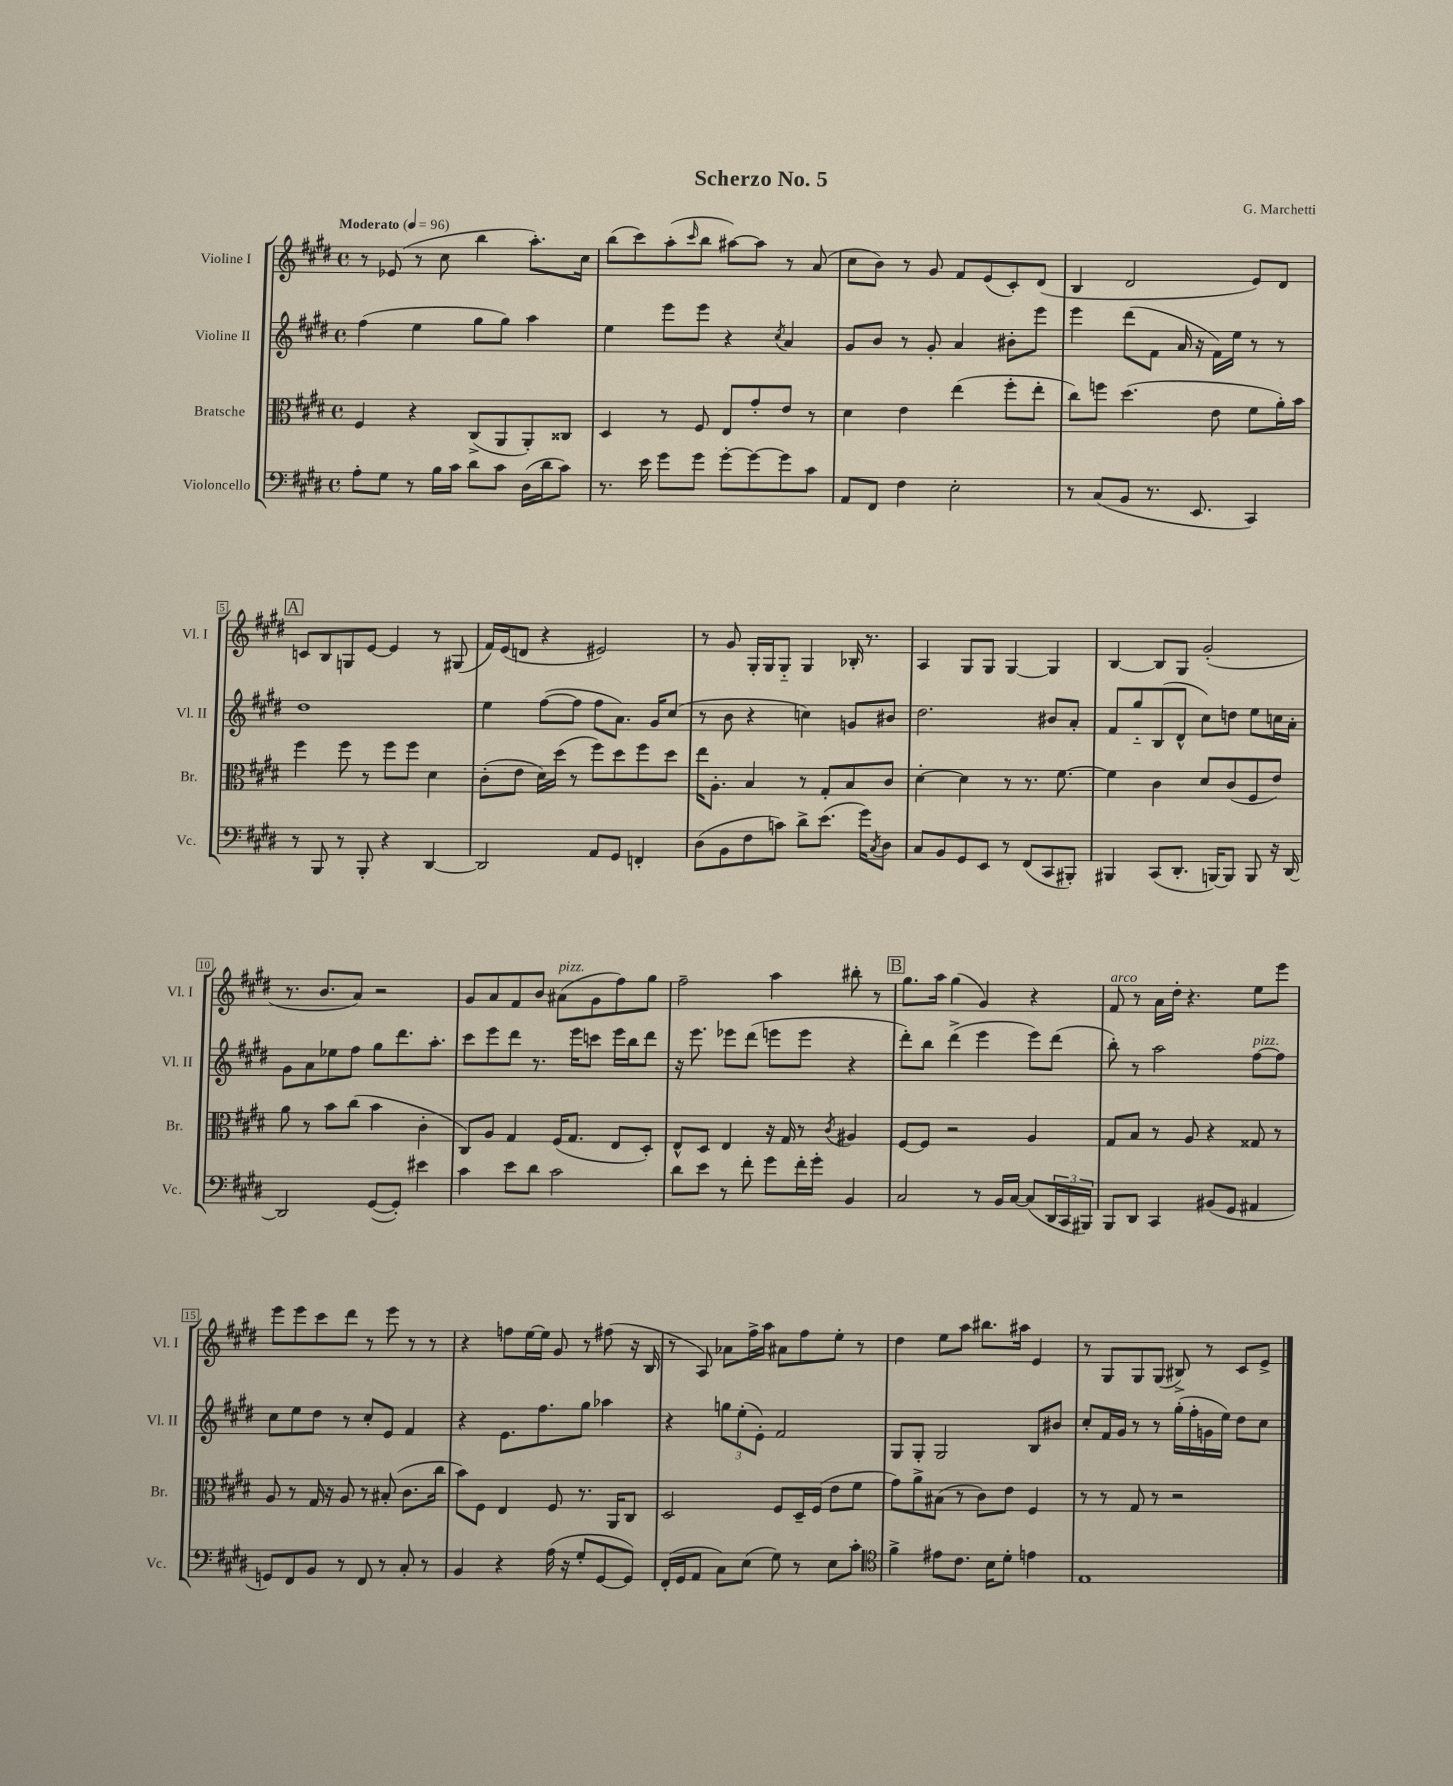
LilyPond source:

\header { title = "Scherzo No. 5" composer = "G. Marchetti" }
<<
\new StaffGroup <<
\new Staff = "s0" \with { instrumentName = "Violine I" shortInstrumentName = "Vl. I" } {
    \clef treble \key e \major \defaultTimeSignature \time 4/4 \tempo "Moderato" 4 = 96
    r8 ees'8( r8 cis''8 b''4 a''8.-.) cis''16 |
    b''8( cis'''8) a''8-.( \grace { cis'''16 } b''8 ais''8~) ais''8 r8 a'8( |
    cis''8 b'8) r8 gis'8 fis'8 e'8( cis'8-.) dis'8( |
    b4 dis'2 e'8) dis'8 |
    \mark \markup { \box "A" } c'8 b8 g8 e'8~ e'4 r8 gis8( |
    fis'16) e'16( d'8 r4 eis'2) |
    r8 gis'8 gis16-. gis16 gis8-_ gis4 bes16-. r8. |
    a4 gis8 gis8 gis4~ gis4 |
    b4~ b8 gis8 gis'2-.( |
    r8. b'8. a'8) r2 |
    gis'8 a'8 fis'8 b'8 ais'8^\markup { \italic "pizz." }( gis'8 fis''8) gis''8 |
    fis''2-- a''4 bis''8-. r8 |
    \mark \markup { \box "B" } gis''8. a''16 gis''4( gis'4) r4 |
    fis'8^\markup { \italic "arco" } r8 a'16 dis''16-. r4. e''8 e'''8 |
    e'''8 e'''8 cis'''8 dis'''8 r8 e'''8 r8 r8 |
    r4 f''8 e''16~ e''16 gis'8 r8 fis''8( r16 b16 |
    r8 a8) aes'8 fis''16-> a''16 ais'8 fis''8 e''8-. r8 |
    dis''4 e''8 a''8 bis''8. ais''16 e'4 |
    r8 gis8 gis8 gis8( bis8->) r8 cis'8 e'8-> \bar "|." |
}
\new Staff = "s1" \with { instrumentName = "Violine II" shortInstrumentName = "Vl. II" } {
    \clef treble \key e \major \defaultTimeSignature \time 4/4
    fis''4( e''4 gis''8 gis''8) a''4 |
    e''4 e'''8 e'''8 r4 \acciaccatura { cis''8 } a'4 |
    gis'8 b'8 r8 gis'8-. a'4 bis'8-. e'''8 |
    e'''4 dis'''8( fis'8 a'16 r16 fis'16) e''16 r8 r8 |
    \mark \markup { \box "A" } dis''1 |
    e''4 fis''8~( fis''8 fis''8 a'8.) gis'16 cis''8( |
    r8 b'8 r4 c''4) g'8 bis'8 |
    dis''2. bis'8 a'8-. |
    fis'8 gis''8-_ b8( dis'8-^ cis''8) d''8 e''8 c''16 a'16-. |
    gis'8 a'8 ees''8 fis''8 gis''8 dis'''8. a''8.-. |
    cis'''8 e'''8 dis'''8 r8. e'''16 c'''8 e'''16 b''16 dis'''8 |
    r16 e'''8. ees'''8 dis'''8( e'''8 e'''8 r4 |
    \mark \markup { \box "B" } dis'''8-.) b''8 dis'''4->( e'''4 e'''8) dis'''8( |
    b''8-.) r8 a''2 fis''8~^\markup { \italic "pizz." } fis''8 |
    cis''8 e''8 dis''8 r8 cis''8-. e'8 fis'4 |
    r4 e'8. fis''8. gis''8 aes''4 |
    r4 \tuplet 3/2 { g''8 e''8-.( e'8-.) } fis'2 |
    gis8 gis8-. gis2 b8 bis'8 |
    cis''8-. fis'16 gis'16 r8 r8 gis''16-.( fis''16-. g'16 e''16) dis''8 cis''8 \bar "|." |
}
\new Staff = "s2" \with { instrumentName = "Bratsche" shortInstrumentName = "Br." } {
    \clef alto \key e \major \defaultTimeSignature \time 4/4
    fis4 r4 cis8->( a,8 a,8-.) cisis8 |
    dis4 r8 fis8 e8 gis'8-. e'8 r8 |
    dis'4 e'4 e''4( fis''8-. e''8-. |
    cis''8) f''8 dis''4.( e'8 fis'8 a'16-.) b'16 |
    \mark \markup { \box "A" } fis''4 fis''8 r8 fis''8 fis''8 dis'4 |
    cis'8-.( e'8 dis'16) dis''16( r8 fis''8) dis''8 fis''8 dis''8 |
    e''16 a8.-. b4 r8 gis8-. b8 cis'8 |
    dis'4~-. dis'4 r8 r8. fis'8.~ |
    fis'4 cis'4 dis'8 cis'8( fis8 e'8) |
    a'8 r8 b'8 cis''8( b'4 cis'4-. |
    cis8) a8 gis4 fis16( gis8. e8 dis8-.) |
    e8-^ dis8 e4 r16 gis16 r8 \acciaccatura { cis'8 } ais4 |
    \mark \markup { \box "B" } fis8~ fis8 r2 a4 |
    gis8 b8 r8 a8 r4 gisis8 r8 |
    a8 r8 gis16 r16 a8 r8 bis8-.( cis'8. cis''16 |
    b'8) fis8 e4 fis8 r8. a,16 cis8 |
    dis2 fis8 dis16-- fis16( e'8 fis'8 |
    gis'8) a'8-> bis8( r8 cis'8) e'8 fis4 |
    r8 r8 gis8 r8 r2 \bar "|." |
}
\new Staff = "s3" \with { instrumentName = "Violoncello" shortInstrumentName = "Vc." } {
    \clef bass \key e \major \defaultTimeSignature \time 4/4
    a8-. gis8 r8 b16 cis'16 dis'8 cis'8 dis16( dis'16 cis'8) |
    r8. e'16 gis'8 gis'8 gis'8~-. gis'8~ gis'8 cis'8 |
    a,8 fis,8 fis4 e2-. |
    r8 cis8( b,8 r8. e,8. cis,4) |
    \mark \markup { \box "A" } r8 b,,8 r8 b,,8-. r4 dis,4~ |
    dis,2 a,8 gis,8 f,4-. |
    dis8( b,8 fis8 c'8) dis'8-> e'8.( gis'16) \acciaccatura { cis8 } dis8 |
    cis8 b,8 gis,8 e,8 r8 fis,8( cis,8 bis,,8-.) |
    bis,,4 cis,8( dis,8.-. b,,16~) b,,8 b,,8 r16 dis,16~ |
    dis,2 gis,8~( gis,8-.) eis'4 |
    cis'4 e'8 dis'8 cis'2 |
    dis'8 e'8 r8 fis'8-. gis'8 fis'16-. gis'16-. b,4 |
    \mark \markup { \box "B" } cis2 r8 b,16 cis16~ cis8( \tuplet 3/2 { dis,16 cis,16 bis,,16) } |
    b,,8 dis,8 cis,4 bis,8( gis,8 ais,4 |
    g,8) fis,8 b,8 r8 fis,8 r8 cis8-. r8 |
    b,4 r4 a16( r16 gis8-. gis,8~ gis,8) |
    fis,16-.( gis,16 a,8 cis8) e8( gis8) r8 e8 cis'8-. |
    \clef tenor fis'4-> eis'8 cis'8. b16 dis'8-. e'4 |
    e1 \bar "|." |
}
>>
>>
\layout { \context { \Score \override BarNumber.stencil = #(make-stencil-boxer 0.1 0.3 ly:text-interface::print) } }
